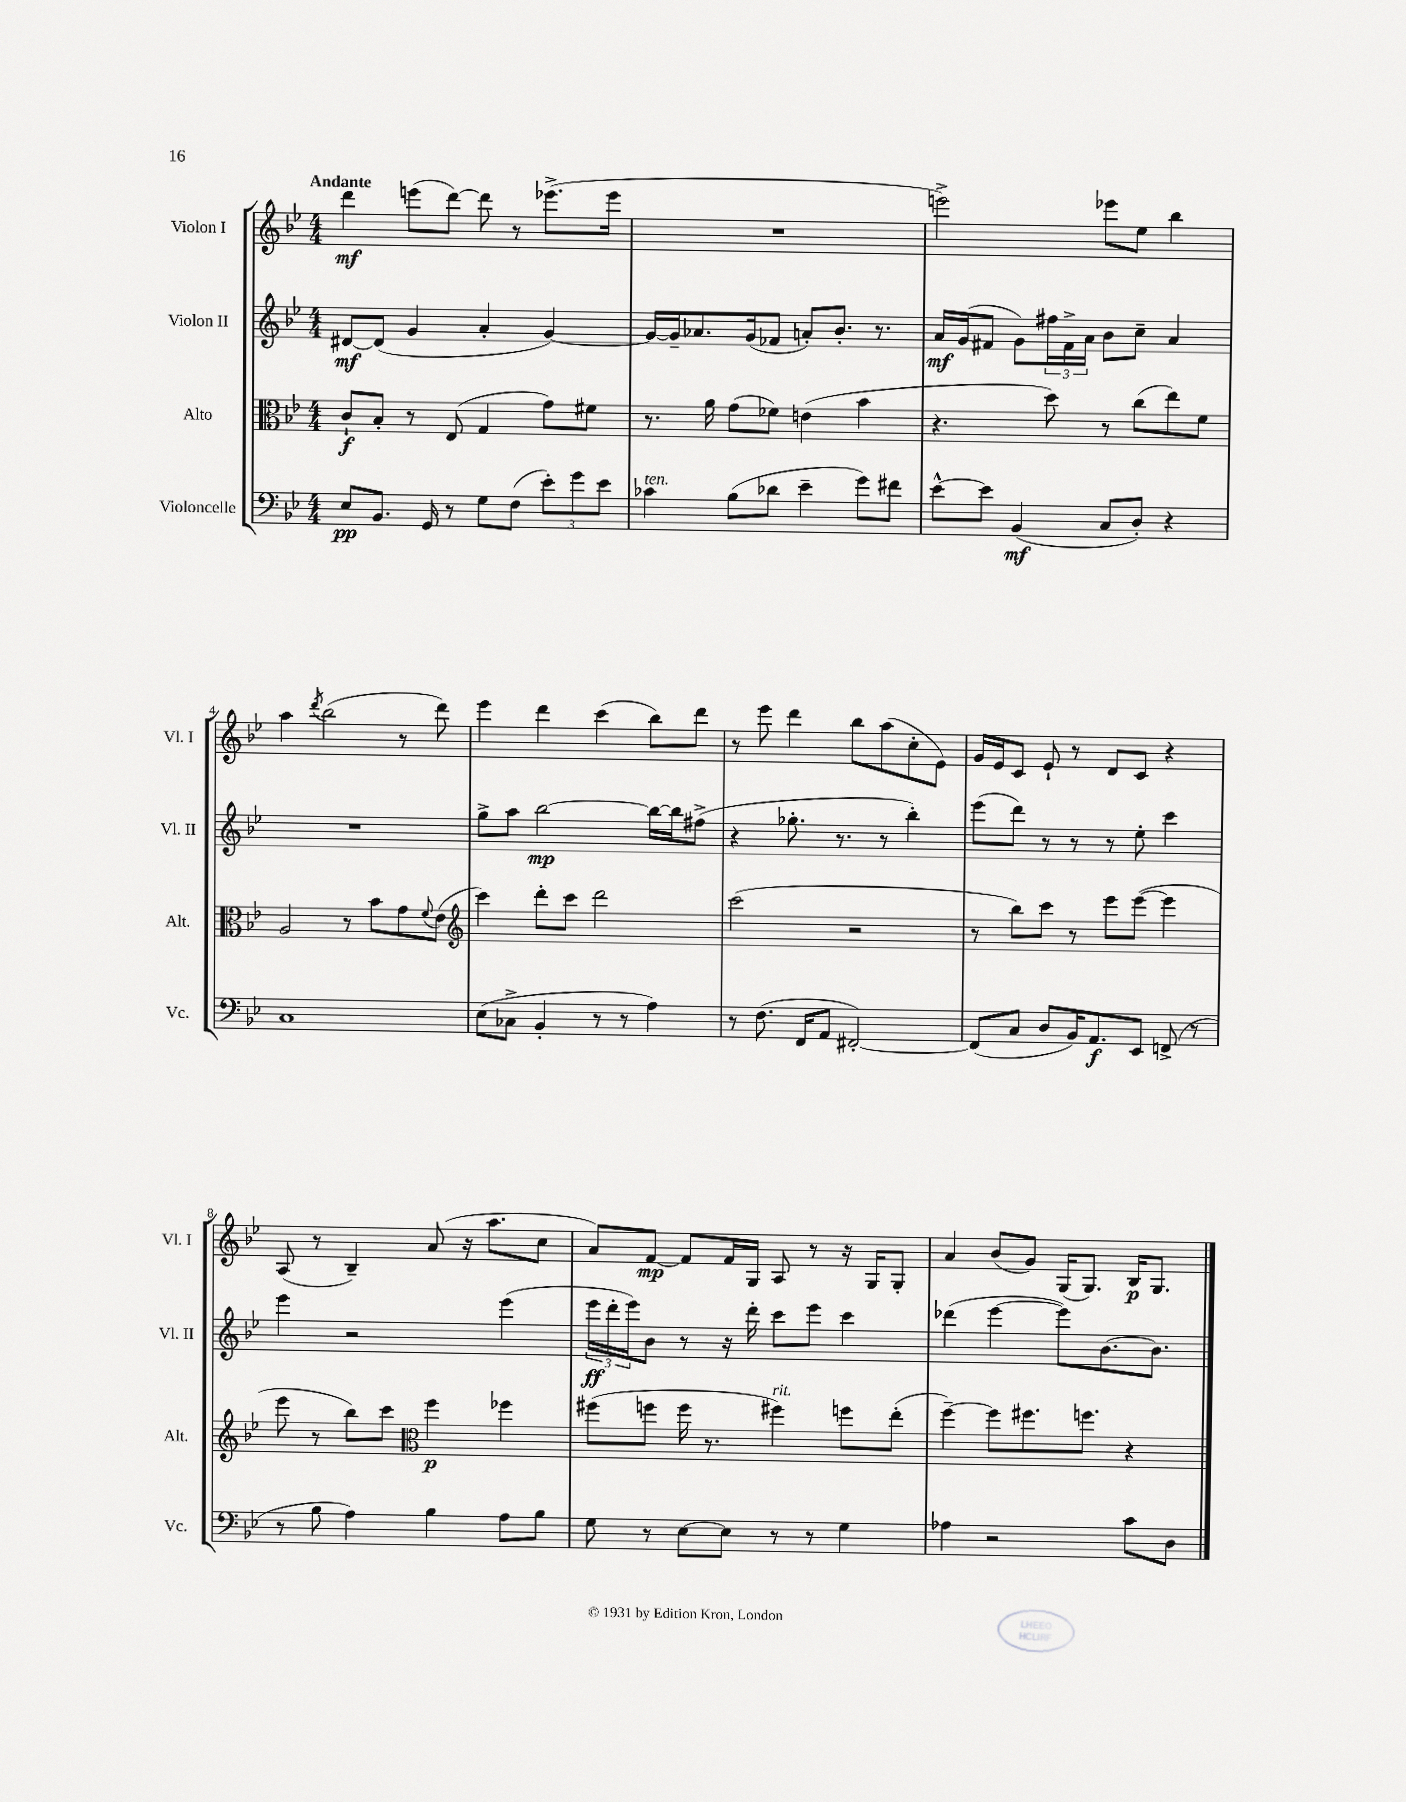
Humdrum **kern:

**kern	**dynam	**kern	**dynam	**kern	**dynam	**kern	**dynam
*part4	*part4	*part3	*part3	*part2	*part2	*part1	*part1
*staff4	*staff4	*staff3	*staff3	*staff2	*staff2	*staff1	*staff1
*I"Violoncelle	*	*I"Alto	*	*I"Violon II	*	*I"Violon I	*
*I'Vc.	*	*I'Alt.	*	*I'Vl. II	*	*I'Vl. I	*
*clefF4	*	*clefC3	*	*clefG2	*	*clefG2	*
*k[b-e-]	*	*k[b-e-]	*	*k[b-e-]	*	*k[b-e-]	*
*M4/4	*	*M4/4	*	*M4/4	*	*M4/4	*
=1	=1	=1	=1	=1	=1	=1	=1
!	!	!	!	!	!	!LO:TX:a:B:t=Andante	!
8E-/L	pp	8c`/L	f	[8d#X/L	mf	4ddd\	mf
8.BB-/J	.	8B-'/J	.	(8d#/J]	.	.	.
.	.	8r	.	4g/	.	(8eeen\L	.
16GG/	.	.	.	.	.	.	.
8r	.	(8E-/	.	.	.	[8ddd\J)	.
8G\L	.	4G/	.	4a'/	.	8ddd\]	.
(8F\J	.	.	.	.	.	8r	.
12e-'\L)	.	8g\L)	.	[4g/)	.	(8.eee-X^\L	.
12g\	.	.	.	.	.	.	.
.	.	8f#X\J	.	.	.	.	.
12e-\J	.	.	.	.	.	.	.
.	.	.	.	.	.	16eee-\Jk	.
=2	=2	=2	=2	=2	=2	=2	=2
!LO:TX:a:i:t=ten.	!	!	!	!	!	!	!
4c-X\	.	8.r	.	16g/LL_	.	1r	.
.	.	.	.	16g~/J]	.	.	.
.	.	.	.	8.a-X/	.	.	.
.	.	16a\	.	.	.	.	.
(8B-\L	.	(8g\L	.	.	.	.	.
.	.	.	.	(16g/k	.	.	.
8d-X\J	.	8f-X\J)	.	8f-X/J	.	.	.
4e-~\	.	(4en\	.	8an'/L)	.	.	.
.	.	.	.	8.b-'/J	.	.	.
8g\L)	.	4b-\	.	.	.	.	.
.	.	.	.	8.r	.	.	.
8f#X\J	.	.	.	.	.	.	.
=3	=3	=3	=3	=3	=3	=3	=3
[8e-^^\L	.	4.r	.	16a/LL	mf	2eeen^\)	.
.	.	.	.	(16g/J	.	.	.
8e-\J]	.	.	.	8f#X/J	.	.	.
(4BB-/	mf	.	.	8g\L)	.	.	.
.	.	8dd\)	.	24ff#X\L	.	.	.
.	.	.	.	24f#^\	.	.	.
.	.	.	.	24a\JJ	.	.	.
8C/L	.	8r	.	8b-\L	.	8eee-X\L	.
8D'/J)	.	(8cc\L	.	8cc~\J	.	8ee-\J	.
4r	.	8ee-\)	.	4a/	.	4bb-\	.
.	.	8f\J	.	.	.	.	.
!!LO:LB:g=z
=4	=4	=4	=4	=4	=4	=4	=4
1C	.	2A/	.	1r	.	4aa\	.
.	.	.	.	.	.	8qddd/	.
.	.	.	.	.	.	(2bb-\	.
.	.	8r	.	.	.	.	.
.	.	8b-\L	.	.	.	.	.
.	.	8g\	.	.	.	8r	.
.	.	8qqf/	.	.	.	.	.
.	.	(8e-\J	.	.	.	8ddd\)	.
=5	=5	=5	=5	=5	=5	=5	=5
*	*	*clefG2	*	*	*	*	*
(8E-\L	.	4ccc\)	.	8gg^\L	.	4eee-\	.
8C-X^\J	.	.	.	8aa\J	.	.	.
4BB-'/	.	8ddd'\L	.	[2bb-\	mp	4ddd\	.
.	.	8ccc\J	.	.	.	.	.
8r	.	2ddd\	.	.	.	(4ccc\	.
8r	.	.	.	.	.	.	.
4A\)	.	.	.	16bb-\LL_	.	8bb-\L)	.
.	.	.	.	16bb-\J]	.	.	.
.	.	.	.	(8ff#X^\J	.	8ddd\J	.
=6	=6	=6	=6	=6	=6	=6	=6
8r	.	(2ccc\	.	4r	.	8r	.
(8.F\	.	.	.	.	.	8eee-\	.
.	.	.	.	8.gg-X'\	.	4ddd\	.
16FF/KL	.	.	.	.	.	.	.
8AA/J	.	.	.	.	.	.	.
.	.	.	.	8.r	.	.	.
[2FF#X'/)	.	2r	.	.	.	8bb-\L	.
.	.	.	.	8r	.	(8aa\	.
.	.	.	.	4bb-'\)	.	8cc'\	.
.	.	.	.	.	.	8e-\J)	.
=7	=7	=7	=7	=7	=7	=7	=7
(8FF#/L]	.	8r	.	(8eee-\L	.	16g/LL	.
.	.	.	.	.	.	16e-/J	.
8C/J	.	8bb-\L)	.	8ddd\J)	.	8c/J	.
8D/L	.	8ccc\J	.	8r	.	8e-`/	.
16BB-/K)	.	8r	.	8r	.	8r	.
8.AA/	f	.	.	.	.	.	.
.	.	8eee-\L	.	8r	.	8d/L	.
8EE-/J	.	([8eee-\J	.	8ee-'\	.	8c/J	.
(8FFn^/	.	4eee-\]	.	4ccc\	.	4r	.
8r	.	.	.	.	.	.	.
!!LO:LB:g=z
=8	=8	=8	=8	=8	=8	=8	=8
8r	.	8eee-\	.	4eee-\	.	(8A/	.
8B-\	.	8r	.	.	.	8r	.
4A\)	.	8bb-\L)	.	2r	.	4B-~/)	.
.	.	8ccc\J	.	.	.	.	.
*	*	*clefC3	*	*	*	*	*
4B-\	.	4ff\	p	.	.	(8a/	.
.	.	.	.	.	.	16r	.
.	.	.	.	.	.	8.aa\L	.
8A\L	.	4ff-X\	.	(4eee-\	.	.	.
8B-\J	.	.	.	.	.	8cc\J	.
=9	=9	=9	=9	=9	=9	=9	=9
8G\	.	(8ff#X\L	.	24eee-\LL	ff	8a/L)	.
.	.	.	.	24ddd'\	.	.	.
.	.	.	.	24eee-\J)	.	.	.
8r	.	8ffn\J	.	8b-\J	.	[8f/J	mp
[8E-\L	.	16ff\	.	8r	.	8f/L]	.
.	.	8.r	.	.	.	.	.
8E-\J]	.	.	.	16r	.	16f/L	.
.	.	.	.	16ddd'\	.	16G/JJ	.
!	!	!LO:TX:a:i:t=rit.	!	!	!	!	!
8r	.	4ff#X\)	.	8ccc\L	.	8A/	.
8r	.	.	.	8eee-\J	.	8r	.
4G\	.	8ffn\L	.	4ccc\	.	16r	.
.	.	.	.	.	.	16G/KL	.
.	.	(8ee-'\J	.	.	.	8G'/J	.
=10	=10	=10	=10	=10	=10	=10	=10
4A-X\	.	[4ff~\)	.	(4ddd-X\	.	4a/	.
2r	.	8ff\L]	.	[4eee-\	.	(8b-/L	.
.	.	8.ff#X\	.	.	.	8g/J)	.
.	.	.	.	8eee-\L])	.	(16G/KL	.
.	.	8.ffn\J	.	.	.	8.G/J)	.
.	.	.	.	[8.b-\	.	.	.
8c\L	.	4r	.	.	.	16B-/KL	p
.	.	.	.	8.b-\J]	.	8.G/J	.
8D\J	.	.	.	.	.	.	.
==	==	==	==	==	==	==	==
*-	*-	*-	*-	*-	*-	*-	*-
